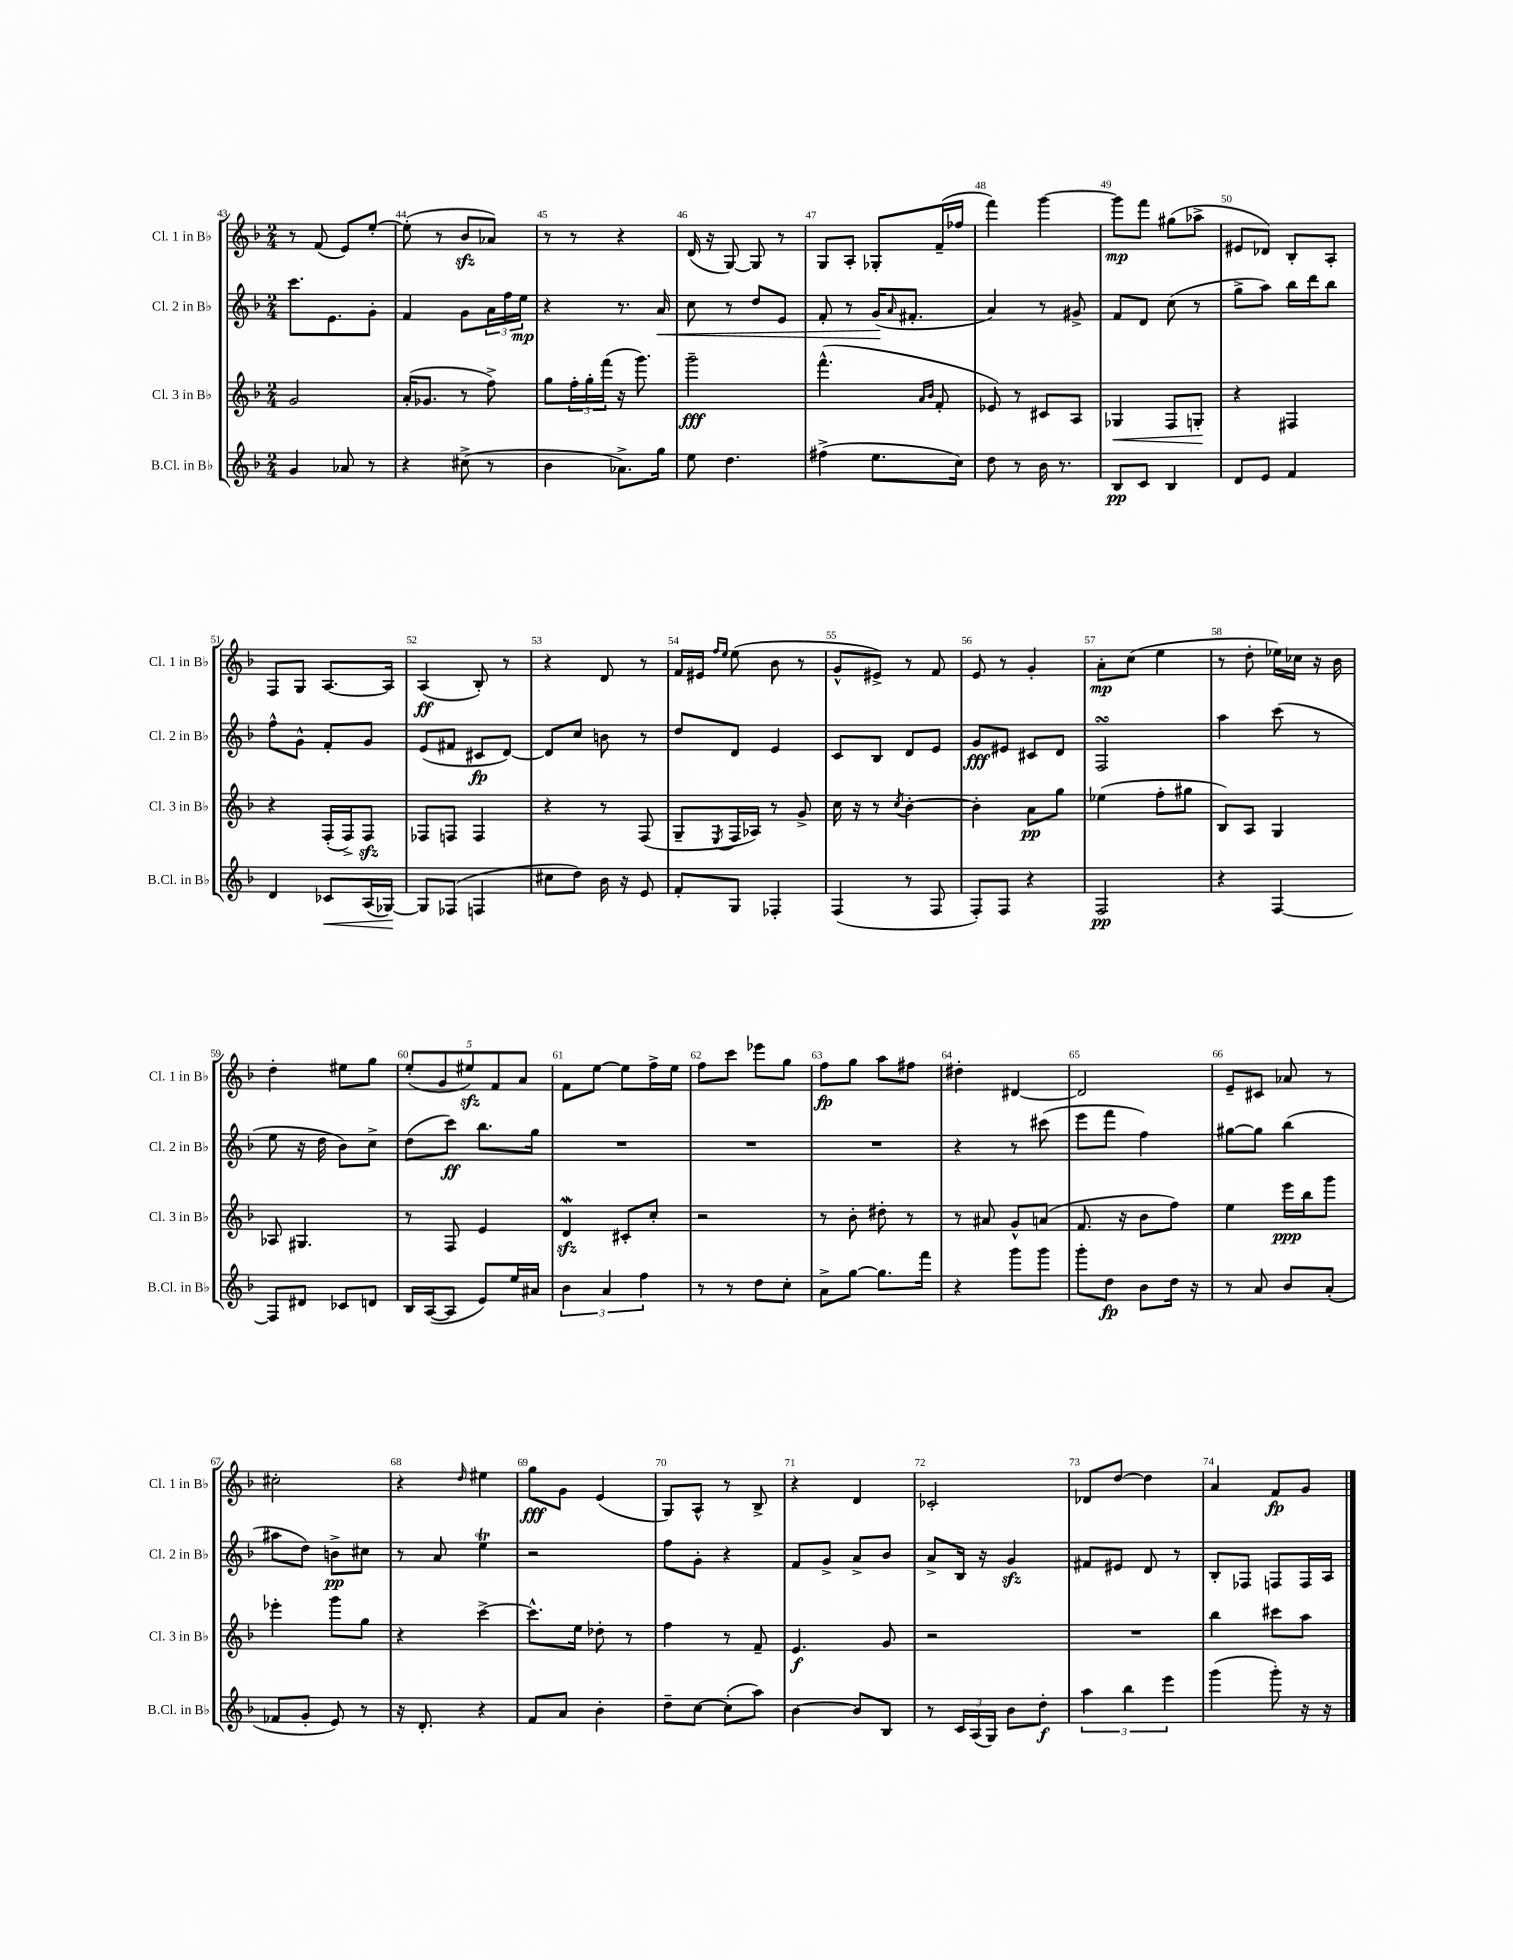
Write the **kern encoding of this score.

**kern	**dynam	**kern	**dynam	**kern	**dynam	**kern	**dynam
*part4	*part4	*part3	*part3	*part2	*part2	*part1	*part1
*staff4	*staff4	*staff3	*staff3	*staff2	*staff2	*staff1	*staff1
*I"B.Cl. in B♭	*	*I"Cl. 3 in B♭	*	*I"Cl. 2 in B♭	*	*I"Cl. 1 in B♭	*
*I'B.Cl. in B♭	*	*I'Cl. 3 in B♭	*	*I'Cl. 2 in B♭	*	*I'Cl. 1 in B♭	*
*clefG2	*	*clefG2	*	*clefG2	*	*clefG2	*
*k[b-]	*	*k[b-]	*	*k[b-]	*	*k[b-]	*
*M2/4	*	*M2/4	*	*M2/4	*	*M2/4	*
=43	=43	=43	=43	=43	=43	=43	=43
4g/	.	2g/	.	8.ccc\L	.	8r	.
.	.	.	.	.	.	(8f/	.
.	.	.	.	8.e\	.	.	.
8a-X/	.	.	.	.	.	8e/L)	.
8r	.	.	.	8g'\J	.	[8ee'/J	.
=44	=44	=44	=44	=44	=44	=44	=44
4r	.	(16a'/KL	.	4f/	.	(8ee'\]	.
.	.	8.g-X/J	.	.	.	.	.
.	.	.	.	.	.	8r	.
(8cc#X^\	.	8r	.	8g\L	.	8b-zz/L	.
8r	.	8ff^\)	.	24a\L	.	8a-X/J)	.
.	.	.	.	24ff\	.	.	.
.	.	.	.	24ee\JJ	mp	.	.
=45	=45	=45	=45	=45	=45	=45	=45
4b-\	.	8gg\L	.	4r	.	8r	.
.	.	24ff'\L	.	.	.	8r	.
.	.	24gg'\	.	.	.	.	.
.	.	(24fff\JJ	.	.	.	.	.
8.a-X^\L)	.	16r	.	8.r	.	4r	.
.	.	8.ggg\)	.	.	.	.	.
!	!	!	!	!	!LO:HP:b	!	!
16gg\Jk	.	.	.	16a/	<	.	.
=46	=46	=46	=46	=46	=46	=46	=46
8ee\	.	2ggg~\	fff	8cc\	.	(16d/	.
.	.	.	.	.	.	16r	.
4.dd\	.	.	.	8r	.	[8G/)	.
.	.	.	.	8dd/L	.	8G/]	.
.	.	.	.	8e/J	.	8r	.
=47	=47	=47	=47	=47	=47	=47	=47
(4ff#X^\	.	(4.fff^^\	.	8f'/	.	8G/L	.
.	.	.	.	8r	.	8A'/J	.
8.ee\L	.	.	.	(16g/KL	.	8G-X'/L	.
.	.	.	.	16qqa/	.	.	.
.	.	.	.	8.f#X'/J	[	.	.
.	.	16qqa/LL	.	.	.	.	.
.	.	16qqb-/JJ	.	.	.	.	.
.	.	8f'/	.	.	.	(16f~/L	.
16cc\Jk)	.	.	.	.	.	16ff-X/JJ	.
=48	=48	=48	=48	=48	=48	=48	=48
8dd\	.	8e-X/)	.	4a/)	.	4fff\)	.
8r	.	8r	.	.	.	.	.
16b-\	.	8c#X/L	.	8r	.	[4ggg\	.
8.r	.	.	.	.	.	.	.
.	.	8A/J	.	8g#X^/	.	.	.
=49	=49	=49	=49	=49	=49	=49	=49
!	!	!	!LO:HP:b	!	!	!	!
8B-/L	pp	4G-X/	<	8f/L	.	8ggg\L]	mp
8c/J	.	.	.	8d/J	.	8fff\J	.
4B-/	.	8F/L	.	(8cc\	.	(8gg#X\L	.
.	.	8Gn'/J	.	8r	.	8aa-X^\J	.
.	.	.	[	.	.	.	.
=50	=50	=50	=50	=50	=50	=50	=50
8d/L	.	4r	.	8gg^\L	.	8e#X/L	.
8e/J	.	.	.	8aa\J)	.	8d-X/J)	.
4f/	.	4F#X/	.	16bb-\LL	.	8B-'/L	.
.	.	.	.	16ddd\J	.	.	.
.	.	.	.	8bb-\J	.	8A'/J	.
!!LO:LB:g=z
=51	=51	=51	=51	=51	=51	=51	=51
4d/	.	4r	.	8ff^^\L	.	8F/L	.
.	.	.	.	8g^^\J	.	8G/J	.
!	!LO:HP:b	!	!	!	!	!	!
8c-X/L	<	(16F'/LL	.	8f'/L	.	[8.A/L	.
.	.	16F^/J)	.	.	.	.	.
(16A/L	.	8Fzz/J	.	8g/J	.	.	.
[16G-X/JJ)	.	.	.	.	.	16A/Jk]	.
.	[	.	.	.	.	.	.
=52	=52	=52	=52	=52	=52	=52	=52
8G-/L]	.	8F-X/L	.	(8e/L	.	(4A/	ff
(8F-X/J	.	8Fn/J	.	8f#X/J	.	.	.
4Fn/	.	4F/	.	8c#X/L	fp	8B-'/)	.
.	.	.	.	[8d/J)	.	8r	.
=53	=53	=53	=53	=53	=53	=53	=53
8cc#X\L	.	4r	.	8d/L]	.	4r	.
8dd\J)	.	.	.	8cc/J	.	.	.
16b-\	.	8r	.	8bn\	.	8d/	.
16r	.	.	.	.	.	.	.
8e/	.	(8F/	.	8r	.	8r	.
=54	=54	=54	=54	=54	=54	=54	=54
8f'/L	.	8G~/L	.	8dd/L	.	16f/LL	.
.	.	.	.	.	.	16e#X/JJ	.
.	.	.	.	.	.	16qqff/LL	.
.	.	8qE/	.	.	.	16qqee/JJ	.
8G/J	.	16F/L	.	8d/J	.	(8ee\	.
.	.	16A-X/JJ)	.	.	.	.	.
4F-X'/	.	8r	.	4e/	.	8b-\	.
.	.	8g^/	.	.	.	8r	.
=55	=55	=55	=55	=55	=55	=55	=55
(4F/	.	16cc\	.	8c/L	.	8g^^/L	.
.	.	16r	.	.	.	.	.
.	.	8r	.	8B-/J	.	8e#X^/J)	.
.	.	8qcc/	.	.	.	.	.
8r	.	[4b-'\	.	8d/L	.	8r	.
8F/	.	.	.	8e/J	.	8f/	.
=56	=56	=56	=56	=56	=56	=56	=56
8F'/L)	.	4b-'\]	.	8g/L	fff	8e/	.
8F/J	.	.	.	8e#X/J	.	8r	.
4r	.	8a\L	pp	8c#X/L	.	4g'/	.
.	.	8gg\J	.	8d/J	.	.	.
=57	=57	=57	=57	=57	=57	=57	=57
2F/	pp	(4ee-X\	.	2FsSSs/	.	8a'\L	mp
.	.	.	.	.	.	(8cc\J	.
.	.	8ff'\L	.	.	.	4ee\	.
.	.	8gg#X\J	.	.	.	.	.
=58	=58	=58	=58	=58	=58	=58	=58
4r	.	8B-/L)	.	4aa\	.	8r	.
.	.	8A/J	.	.	.	8dd'\	.
[4F/	.	4G/	.	(8ccc\	.	16ee-X\LL)	.
.	.	.	.	.	.	16cc-X\JJ	.
.	.	.	.	8r	.	16r	.
.	.	.	.	.	.	16b-\	.
!!LO:LB:g=z
=59	=59	=59	=59	=59	=59	=59	=59
8F/L]	.	8A-X/	.	8ee\	.	4dd'\	.
8d#X/J	.	4.G#X/	.	16r	.	.	.
.	.	.	.	16dd\	.	.	.
8c-X/L	.	.	.	8b-\L)	.	8ee#X\L	.
8dn/J	.	.	.	8cc^\J	.	8gg\J	.
=60	=60	=60	=60	=60	=60	=60	=60
16B-/LL	.	8r	.	(8dd\L	.	(10ee'/L	.
([16A/J	.	.	.	.	.	.	.
.	.	.	.	.	.	10g/	.
8A/J]	.	8F/	.	8ccc\J)	ff	.	.
.	.	.	.	.	.	10ee#Xzz/)	.
8e/L)	.	4e/	.	8.bb-\L	.	.	.
.	.	.	.	.	.	10f/	.
16ee/L	.	.	.	.	.	.	.
.	.	.	.	.	.	10a/J	.
16a#X/JJ	.	.	.	16gg\Jk	.	.	.
=61	=61	=61	=61	=61	=61	=61	=61
6b-\	.	4dzzW/	.	2r	.	8f\L	.
.	.	.	.	.	.	[8ee\J	.
6a/	.	.	.	.	.	.	.
.	.	8c#X'/L	.	.	.	8ee\L]	.
6ff\	.	.	.	.	.	.	.
.	.	8cc'/J	.	.	.	16ff^\L	.
.	.	.	.	.	.	16ee\JJ	.
=62	=62	=62	=62	=62	=62	=62	=62
8r	.	2r	.	2r	.	8ff\L	.
8r	.	.	.	.	.	8ccc\J	.
8dd\L	.	.	.	.	.	8eee-X\L	.
8cc'\J	.	.	.	.	.	8gg\J	.
=63	=63	=63	=63	=63	=63	=63	=63
8a^\L	.	8r	.	2r	.	8ff\L	fp
[8gg\J	.	8b-'\	.	.	.	8gg\J	.
8.gg\L]	.	8dd#X'\	.	.	.	8aa\L	.
.	.	8r	.	.	.	8ff#X\J	.
16fff\Jk	.	.	.	.	.	.	.
=64	=64	=64	=64	=64	=64	=64	=64
4r	.	8r	.	4r	.	4dd#X'\	.
.	.	8a#X/	.	.	.	.	.
8ggg\L	.	8g^^/L	.	8r	.	[4d#X/	.
8ggg\J	.	(8an/J	.	(8ccc#X\	.	.	.
=65	=65	=65	=65	=65	=65	=65	=65
8ggg'\L	.	8.f/	.	8eee\L	.	2d#/]	.
8dd\J	fp	.	.	8fff\J	.	.	.
.	.	16r	.	.	.	.	.
8b-\L	.	8b-\L	.	4ff\)	.	.	.
16dd\Jk	.	8ff\J)	.	.	.	.	.
16r	.	.	.	.	.	.	.
=66	=66	=66	=66	=66	=66	=66	=66
8r	.	4ee\	.	[8gg#X\L	.	8e~/L	.
8a/	.	.	.	8gg#\J]	.	8c#X/J	.
8b-/L	.	16eee\LL	ppp	(4bb-\	.	8a-X/	.
.	.	16bb-\J	.	.	.	.	.
(8a'/J	.	8ggg\J	.	.	.	8r	.
!!LO:LB:g=z
=67	=67	=67	=67	=67	=67	=67	=67
8f-X/L	.	4eee-X'\	.	8aa#X\L	.	2cc#X'\	.
8g'/J	.	.	.	8dd\J)	.	.	.
8e/)	.	8ggg\L	.	8bn^\L	pp	.	.
8r	.	8gg\J	.	8cc#X\J	.	.	.
=68	=68	=68	=68	=68	=68	=68	=68
16r	.	4r	.	8r	.	4r	.
8.d'/	.	.	.	.	.	.	.
.	.	.	.	8a/	.	.	.
.	.	.	.	.	.	16qqdd/	.
4r	.	[4ccc^\	.	4eet\	.	4ee#X\	.
=69	=69	=69	=69	=69	=69	=69	=69
8f/L	.	8.ccc^^\L]	.	2r	.	8gg\L	fff
8a/J	.	.	.	.	.	8g\J	.
.	.	16ee\Jk	.	.	.	.	.
4b-'\	.	8dd-X'\	.	.	.	(4e/	.
.	.	8r	.	.	.	.	.
=70	=70	=70	=70	=70	=70	=70	=70
8dd~\L	.	4ff\	.	8ff\L	.	8G/L)	.
[8cc\J	.	.	.	8g'\J	.	8A^^/J	.
(8cc'\L]	.	8r	.	4r	.	8r	.
8aa\J)	.	8f~/	.	.	.	8B-^/	.
=71	=71	=71	=71	=71	=71	=71	=71
[4b-\	.	4.e/	f	8f/L	.	4r	.
.	.	.	.	8g^/J	.	.	.
8b-/L]	.	.	.	8a^/L	.	4d/	.
8B-/J	.	8g/	.	8b-/J	.	.	.
=72	=72	=72	=72	=72	=72	=72	=72
8r	.	2r	.	8a^/L	.	2c-X'/	.
24c/LL	.	.	.	16B-/Jk	.	.	.
(24A/	.	.	.	.	.	.	.
.	.	.	.	16r	.	.	.
24G/JJ)	.	.	.	.	.	.	.
8b-\L	.	.	.	4gzz/	.	.	.
8dd'\J	f	.	.	.	.	.	.
=73	=73	=73	=73	=73	=73	=73	=73
6aa\	.	2r	.	8f#X/L	.	8d-X/L	.
.	.	.	.	8e#X/J	.	[8dd/J	.
6bb-\	.	.	.	.	.	.	.
.	.	.	.	8d/	.	4dd\]	.
6eee\	.	.	.	.	.	.	.
.	.	.	.	8r	.	.	.
=74	=74	=74	=74	=74	=74	=74	=74
(4ggg\	.	4bb-\	.	8B-'/L	.	4a/	.
.	.	.	.	8F-X/J	.	.	.
8ggg'\)	.	8ccc#X\L	.	8Fn/L	.	8f/L	fp
16r	.	8aa\J	.	16F/L	.	8g/J	.
16r	.	.	.	16A/JJ	.	.	.
==	==	==	==	==	==	==	==
*-	*-	*-	*-	*-	*-	*-	*-
